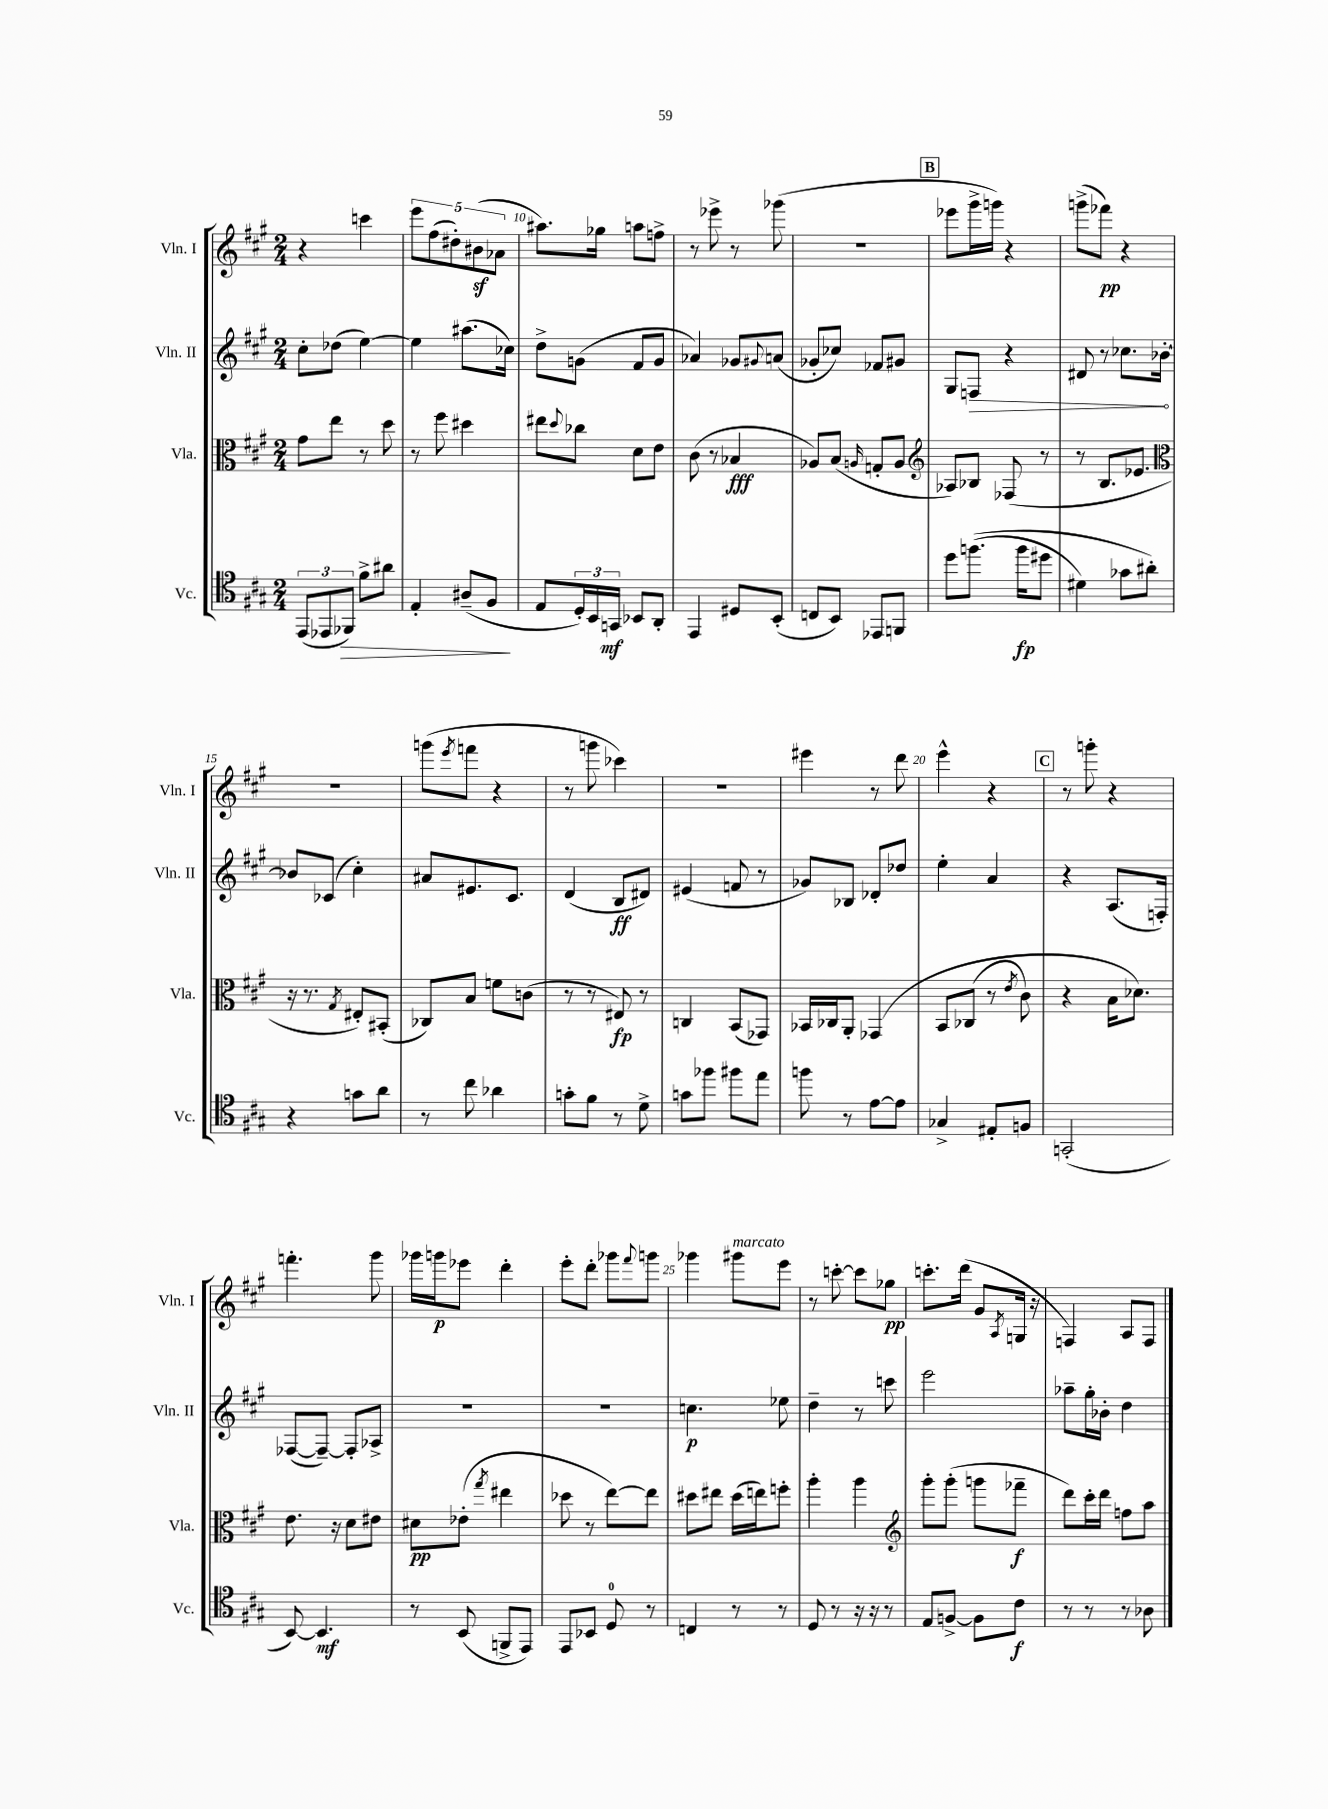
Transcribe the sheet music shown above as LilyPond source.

<<
\new StaffGroup <<
\new Staff = "s0" \with { instrumentName = "Vln. I" shortInstrumentName = "Vln. I" } {
    \clef treble \key a \major \numericTimeSignature \time 2/4
    r4 c'''4 |
    \tuplet 5/4 { e'''8 fis''8( dis''8-.) bis'8\sf( aes'8 } |
    ais''8.) ges''16 a''8 f''8-> |
    r8 ees'''8-> r8 ges'''8( |
    R2 |
    \mark \markup { \box "B" } ees'''8 gis'''16-> g'''16) r4 |
    g'''8->( fes'''8\pp) r4 |
    r2 |
    g'''8( \acciaccatura { e'''8 } f'''8 r4 |
    r8 g'''8 ces'''4) |
    r2 |
    eis'''4 r8 d'''8 |
    e'''4-^ r4 |
    \mark \markup { \box "C" } r8 g'''8-. r4 |
    f'''4.-. gis'''8 |
    ges'''16 g'''16\p ees'''8 d'''4-. |
    e'''8-. d'''8-. ges'''8 \appoggiatura { fis'''8 } g'''8 |
    ges'''4 gis'''8^\markup { \italic "marcato" } e'''8 |
    r8 c'''8~-. c'''8 ges''8\pp |
    c'''8.-. d'''16( gis'8 \acciaccatura { a8 } g16 r16 |
    f4) a8 f8 \bar "|." |
}
\new Staff = "s1" \with { instrumentName = "Vln. II" shortInstrumentName = "Vln. II" } {
    \clef treble \key a \major \numericTimeSignature \time 2/4
    cis''8-. des''8( e''4~) |
    e''4 ais''8.( ces''16) |
    d''8-> g'8( fis'8 g'8 |
    aes'4) ges'8 \appoggiatura { gis'8 } a'8( |
    ges'8-. ces''8) fes'8 gis'8 |
    \mark \markup { \box "B" } gis8 \once \override Hairpin.circled-tip = ##t f8\> r4 |
    dis'8 r8 ces''8. bes'16~-.\! |
    bes'8 ces'8( cis''4-.) |
    ais'8 eis'8. cis'8. |
    d'4( b8\ff dis'8) |
    eis'4( f'8 r8 |
    ges'8) bes8 des'8-. des''8 |
    e''4-. a'4 |
    \mark \markup { \box "C" } r4 a8.( f16-.) |
    fes8~( fes8~--) fes8-. aes8-> |
    R2 |
    R2 |
    c''4.\p ees''8 |
    d''4-- r8 c'''8 |
    e'''2 |
    aes''8-- gis''16-. bes'16-. d''4 \bar "|." |
}
\new Staff = "s2" \with { instrumentName = "Vla." shortInstrumentName = "Vla." } {
    \clef alto \key a \major \numericTimeSignature \time 2/4
    gis'8 e''8 r8 d''8 |
    r8 fis''8 dis''4 |
    eis''8 \appoggiatura { d''8 } ces''8 d'8 e'8 |
    cis'8( r8 bes4\fff |
    aes8) b8( \grace { a16 } g8-. a8 |
    \mark \markup { \box "B" } \clef treble aes8) bes8 fes8( r8 |
    r8 b8. ees'8. |
    \clef alto r16 r8. \acciaccatura { gis8 } eis8-.) bis,8-.( |
    ces8) b8 f'8 c'8( |
    r8 r8 eis8\fp) r8 |
    c4 b,8( ges,8) |
    bes,16 ces16 a,8-. ges,4\( |
    b,8 ces8( r8 \acciaccatura { e'8 } cis'8) |
    \mark \markup { \box "C" } r4 b16 des'8.\) |
    e'8. r16 d'8 eis'8 |
    dis'8\pp ees'8-.( \acciaccatura { gis''8 } eis''4 |
    des''8 r8 e''8~) e''8 |
    dis''8 eis''8 dis''16( e''16) f''8-. |
    a''4-. a''4 |
    \clef treble gis'''8-. gis'''8-.( g'''8 fes'''8--\f |
    d'''8) cis'''16-. d'''16 f''8 a''8 \bar "|." |
}
\new Staff = "s3" \with { instrumentName = "Vc." shortInstrumentName = "Vc." } {
    \clef tenor \key a \major \numericTimeSignature \time 2/4
    \tuplet 3/2 { e,8( ees,8 fes,8\>) } fis'8-> ais'8 |
    e4-. ais8--( fis8\! |
    e8 \tuplet 3/2 { d16-.) b,16 g,16\mf } bes,8 a,8-. |
    e,4 dis8 b,8-.( |
    c8 b,8) ees,8 f,8 |
    \mark \markup { \box "B" } d''8 f''8.(\( f''16\fp dis''8 |
    dis'4) ges'8 ais'8-.\) |
    r4 g'8 a'8 |
    r8 cis''8 aes'4 |
    g'8-. fis'8 r8 d'8-> |
    g'8 fes''8 fis''8 e''8 |
    f''8 r8 e'8~ e'8 |
    ges4-> eis8-. f8 |
    \mark \markup { \box "C" } g,2-.( |
    b,8~) b,4.\mf |
    r8 b,8( f,8-> e,8) |
    e,8 bes,8 d8-0 r8 |
    c4 r8 r8 |
    d8 r8 r16 r16 r8 |
    e8 f8~-> f8 cis'8\f |
    r8 r8 r8 aes8 \bar "|." |
}
>>
>>
\layout { \context { \Score currentBarNumber = #8 \override BarNumber.break-visibility = ##(#f #t #t) barNumberVisibility = #(every-nth-bar-number-visible 5) } }
